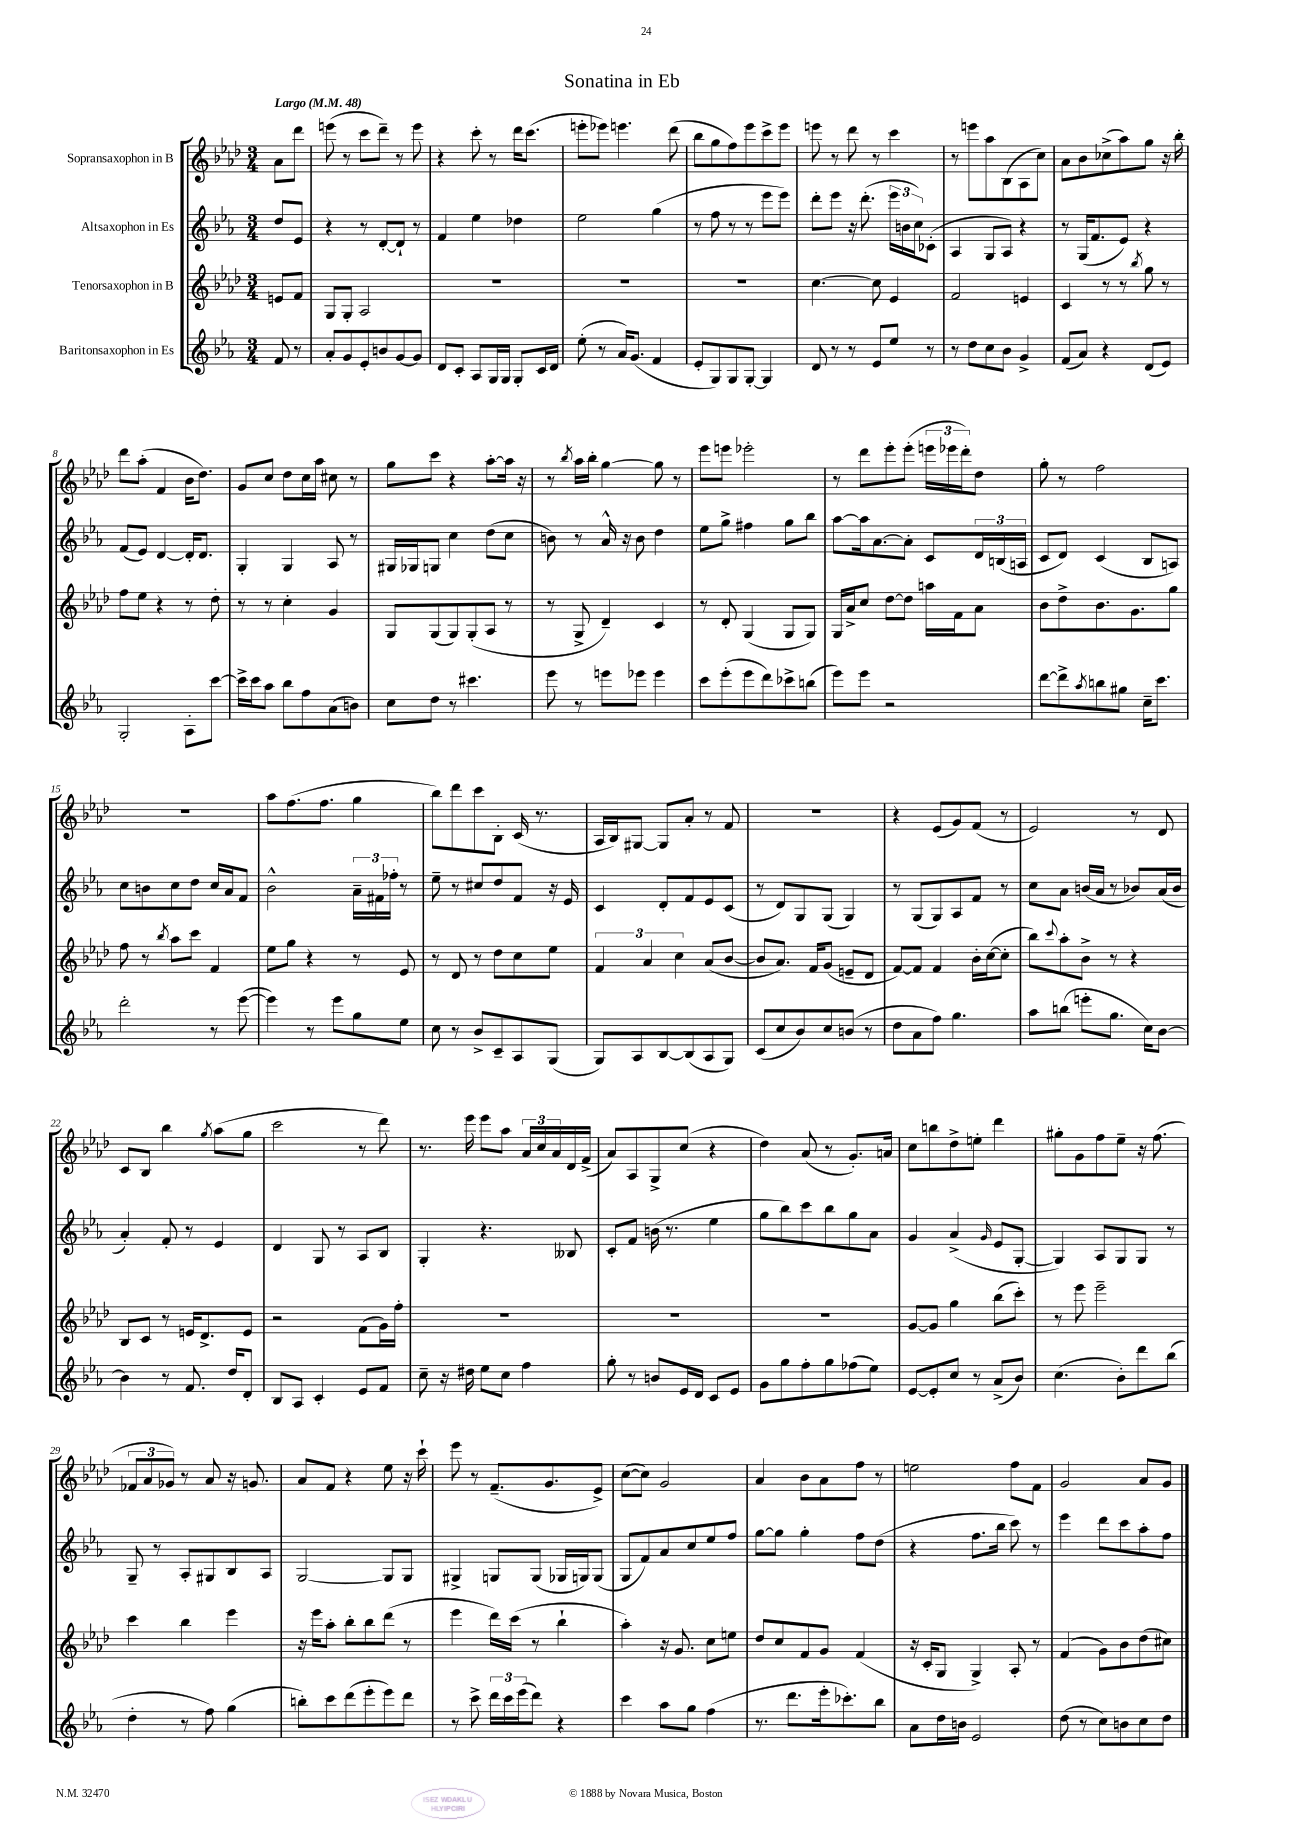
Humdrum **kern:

**kern	**kern	**kern	**kern
*staff4	*staff3	*staff2	*staff1
*clefG2	*clefG2	*clefG2	*clefG2
*k[b-e-a-]	*k[b-e-a-d-]	*k[b-e-a-]	*k[b-e-a-d-]
*M3/4	*M3/4	*M3/4	*M3/4
*MM48	*MM48	*MM48	*MM48
8f	8e	8dd	8a-
8r	8f	8e-	8ddd-
=	=	=	=
8a-'	8G	4r	(8eee
8g	8G'	.	8r
8e-'	2A-	8r	8ccc
8b	.	[8d'	8ddd-~)
[8g	.	8d`]	8r
8g]	.	8r	8eee
=	=	=	=
8d	2.r	4f	4r
8c'	.	.	.
8A-	.	4ee-	8ccc'
16G	.	.	8r
16G	.	.	.
8G'	.	4dd-	16ddd-
.	.	.	(8.ccc
16c	.	.	.
16d	.	.	.
=	=	=	=
(8ee-'	2.r	2ee-	8eee'
8r	.	.	8eee-)
16a-)	.	.	4.eee
(8.g	.	.	.
4f	.	(4gg	.
.	.	.	(8ddd-
=	=	=	=
8e-'	2.r	8r	8bb-
8G)	.	8ff	8gg
8G	.	8r	8ff)
[8G'	.	8r	8eee-
4G]	.	8eee-	8ccc^
.	.	8eee-)	8eee-
=	=	=	=
8d	[4.cc	8ddd'	8eee
8r	.	8eee-	8r
8r	.	16r	8ddd-
.	.	(8.ddd'	.
8e-	8cc]	.	8r
8ee-	4e-	24eee-	4ccc
.	.	24b	.
.	.	24cc)	.
8r	.	(8c-'	.
=	=	=	=
8r	2f	4A-	8r
8dd	.	.	8eee
8cc	.	8G	8aa-
8b-	.	8A-)	(8B-
4g^	4e	4r	8A-
.	.	.	8cc)
=	=	=	=
(8f	4c	8r	8a-
8a-)	.	(16G	8b-
.	.	8.f	.
4r	8r	.	(8cc-^
.	8r	8e-)	8aa-)
.	8qbb-	.	.
(8d	8gg	4r	8gg
8e-)	8r	.	16r
.	.	.	16bb-'
=	=	=	=
2G'	8ff	(8f	8ddd-
.	8ee-	8e-)	(8aa-'
.	4r	[4d	4f
8A-'	8r	16d']	16b-
.	.	8.d	8.dd-)
[8ccc	8dd-'	.	.
=	=	=	=
16ccc^]	8r	4G'	8g
16ccc	.	.	.
8aa-	8r	.	8cc
8bb-	4cc'	4G	8dd-
8ff	.	.	16cc
.	.	.	16aa-
(8a-	4g	8A-	8cc#
8b)	.	8r	8r
=	=	=	=
8cc	8G	16G#	8gg
.	.	16G-	.
8dd	(8G	8G	8ccc
8r	8G)	4cc	4r
4.ccc#	(8G'	.	.
.	8A-	(8dd	[8aa-'
.	8r	8cc	16aa-]
.	.	.	16r
=	=	=	=
8eee-	8r	8b)	8r
.	.	.	8qbb-
8r	8G^	8r	16aa-
.	.	.	16bb-'
8eee	4d-~)	16a-^^	[4gg
.	.	16r	.
8eee-	.	8b	.
4eee-	4c	4dd	8gg]
.	.	.	8r
=	=	=	=
8ccc	8r	8ee-	8eee-
(8eee-'	8d-'	8gg^	8eee
8eee-	(4G	4ff#	2eee-'
8ddd)	.	.	.
8ccc-^	8G	8gg	.
(8bb	8G)	8bb-	.
=	=	=	=
8eee-)	16G	[8aa-	8r
.	16a-^	.	.
8eee-	8cc	16aa-]	8ddd-
.	.	[8.a-	.
2r	[8dd-	.	8eee-'
.	8dd-]	8a-']	(8eee-'
.	16aa	8c	24eee
.	.	.	24eee-
.	16f	.	.
.	.	.	24ddd-')
.	8a-	24d	8dd-
.	.	(24B	.
.	.	24A	.
=	=	=	=
[8ddd	8b-	8c	8gg'
8ddd^]	8dd-^	8d)	8r
8qaa-	.	.	.
8bb	8.b-	(4c	2ff
8gg#	.	.	.
.	8.g	.	.
16cc~	.	8B-	.
8.ccc	.	.	.
.	8gg	8A)	.
=	=	=	=
2ddd'	8ff	8cc	2.r
.	8r	8b	.
.	8qbb-	.	.
.	8aa-	8cc	.
.	8ccc	8dd	.
8r	4f	16cc	.
.	.	16a-	.
([8eee-	.	8f	.
=	=	=	=
4eee-])	8ee-	2b-^^	8aa-
.	8gg	.	(8.ff
8r	4r	.	.
.	.	.	8.ff
8eee-	.	.	.
8gg	8r	24a-~	4gg
.	.	24f#	.
.	.	24ff-'	.
8ee-	8e-	8r	.
=	=	=	=
8cc	8r	8ee-~	8bb-)
8r	8d-	8r	8ddd-
8b-^	8r	8cc#	8ccc
8c~	8dd-	8dd	8B-'
8A-	8cc	8f	(16c
.	.	.	8.r
(8G	8ee-	16r	.
.	.	16e-	.
=	=	=	=
8G)	6f	4c	16A-
.	.	.	16B-)
8A-	.	.	[8G#
.	6a-	.	.
[8B-	.	8d'	8G#]
.	6cc	.	.
(8B-]	.	8f	8a-'
8A-	(8a-	8e-	8r
8G)	[8b-	(8c	8f
=	=	=	=
(8c	8b-]	8r	2.r
8cc	8.a-)	8d)	.
8b-)	.	8G	.
.	16f	.	.
8cc	(8g	(8G	.
(8b	8e~	4G)	.
8r	8d-	.	.
=	=	=	=
8dd	[8f)	8r	4r
8a-	8f]	(8G	.
8ff)	4f	8G)	(8e-
4.gg	.	8A-	8g)
.	16b-'	8f	(8f
.	([16cc	.	.
.	8cc']	8r	8r
=	=	=	=
8aa-	8bb-)	8cc	2e-)
.	8qqccc	.	.
(8bb	8aa-'	8a-	.
8eee'	8b-^	(16b	.
.	.	16a-	.
8.gg	8r	8r	.
.	4r	8b-)	8r
16cc)	.	.	.
[8b-	.	(16a-	8d-
.	.	16b-	.
=	=	=	=
4b-]	8B-	4a-')	8c
.	8c	.	8B-
8r	8r	8f'	4bb-
8.f	16e	8r	.
.	8.d-^	.	.
.	.	.	8qgg
.	.	4e-	(8aa-
16dd	.	.	.
8d'	8e	.	8gg
=	=	=	=
8B-	2r	4d	2ccc
8A-	.	.	.
4c'	.	8G	.
.	.	8r	.
8e-	(8f	8A-	8r
8f	16g)	8B-	8ddd-)
.	16ff'	.	.
=	=	=	=
8cc~	2.r	4G'	8.r
16r	.	.	.
16dd#	.	.	16eee-
8ee-	.	4.r	8eee-
8cc	.	.	8aa-
4ff	.	.	24a-
.	.	.	24cc
.	.	.	24a-
.	.	8B--	16d-
.	.	.	(16f^
=	=	=	=
8gg'	2.r	8c'	8a-)
8r	.	8f	8A-
8b	.	(16b	8G^
.	.	8.r	.
16e-	.	.	(8cc
16d	.	.	.
8c	.	4ee-	4r
8e-	.	.	.
=	=	=	=
8g	2.r	8gg	4dd-)
8gg	.	8bb-)	.
8ff'	.	8ccc	(8a-
8gg	.	8bb-	8r
(8ff-	.	8gg	8.g')
8ee-)	.	8a-	.
.	.	.	16a
=	=	=	=
[8e-	[8g	4g	8cc
8e-']	8g]	.	8bb
8cc	4gg	(4a-^	8dd-^
8r	.	.	8ee'
.	.	16qqg	.
(8a-^	(8bb-	8e-	4ddd-
8b-)	8ccc')	[8G'	.
=	=	=	=
(4.cc	8r	4G])	8gg#'
.	8eee-	.	8g
.	2eee-~	8A-	8ff
8b-')	.	8G	8ee-~
8ddd	.	8G	16r
.	.	.	(8.ff
(8bb-	.	8r	.
=	=	=	=
4dd'	4ccc	8G~	12f-
.	.	.	12a-
.	.	8r	.
.	.	.	12g-)
8r	4bb-	8A-'	8r
8ff)	.	8G#	8a-
(4gg	4eee-	8B-	16r
.	.	.	8.g
.	.	8A-	.
=	=	=	=
8bb')	16r	[2G	8a-
.	16eee-	.	.
8ccc	8aa-'	.	8f
(8ddd	8bb-'	.	4r
8eee-'	8bb-	.	.
8eee-)	(8ddd-	8G]	8ee-
8ddd	8r	8G	16r
.	.	.	16ccc`
=	=	=	=
8r	4eee-	4G#^	8eee-
8ccc^	.	.	8r
24ddd	16ddd-)	8G	(8.f~
24ccc	.	.	.
.	(16ccc	.	.
(24eee-	.	.	.
8ddd)	8r	(8G	.
.	.	.	8.g
4r	4bb-`	16G-	.
.	.	16G)	.
.	.	(8G	8e-^)
=	=	=	=
4ccc	4aa-')	8G	([8cc
.	.	8f)	8cc])
8aa-	16r	8a-	2g
.	8.g	.	.
8gg	.	8cc	.
(4ff	8cc	8ee-	.
.	8ee	8ff	.
=	=	=	=
8.r	8dd-	[8gg	4a-
.	8cc	8gg]	.
8.ddd	.	.	.
.	8f	4gg'	8b-
16eee-'	8g	.	8a-
8.ccc-')	.	.	.
.	(4f	8ff	8ff
8bb-	.	(8dd	8r
=	=	=	=
8a-	16r	4r	2ee
.	16c'	.	.
16dd	8G	.	.
16b	.	.	.
2e-	4G^)	8.ff	.
.	.	16bb-	.
.	8A-'	8ccc)	8ff
.	8r	8r	8f
=	=	=	=
(8dd	(4f	4eee-	2g
8r	.	.	.
8cc)	8g)	8ddd	.
8b	8b-	8ccc	.
8cc	(8dd-	8aa-'	8a-
8dd	8cc#)	8ff	8g
==	==	==	==
*-	*-	*-	*-
